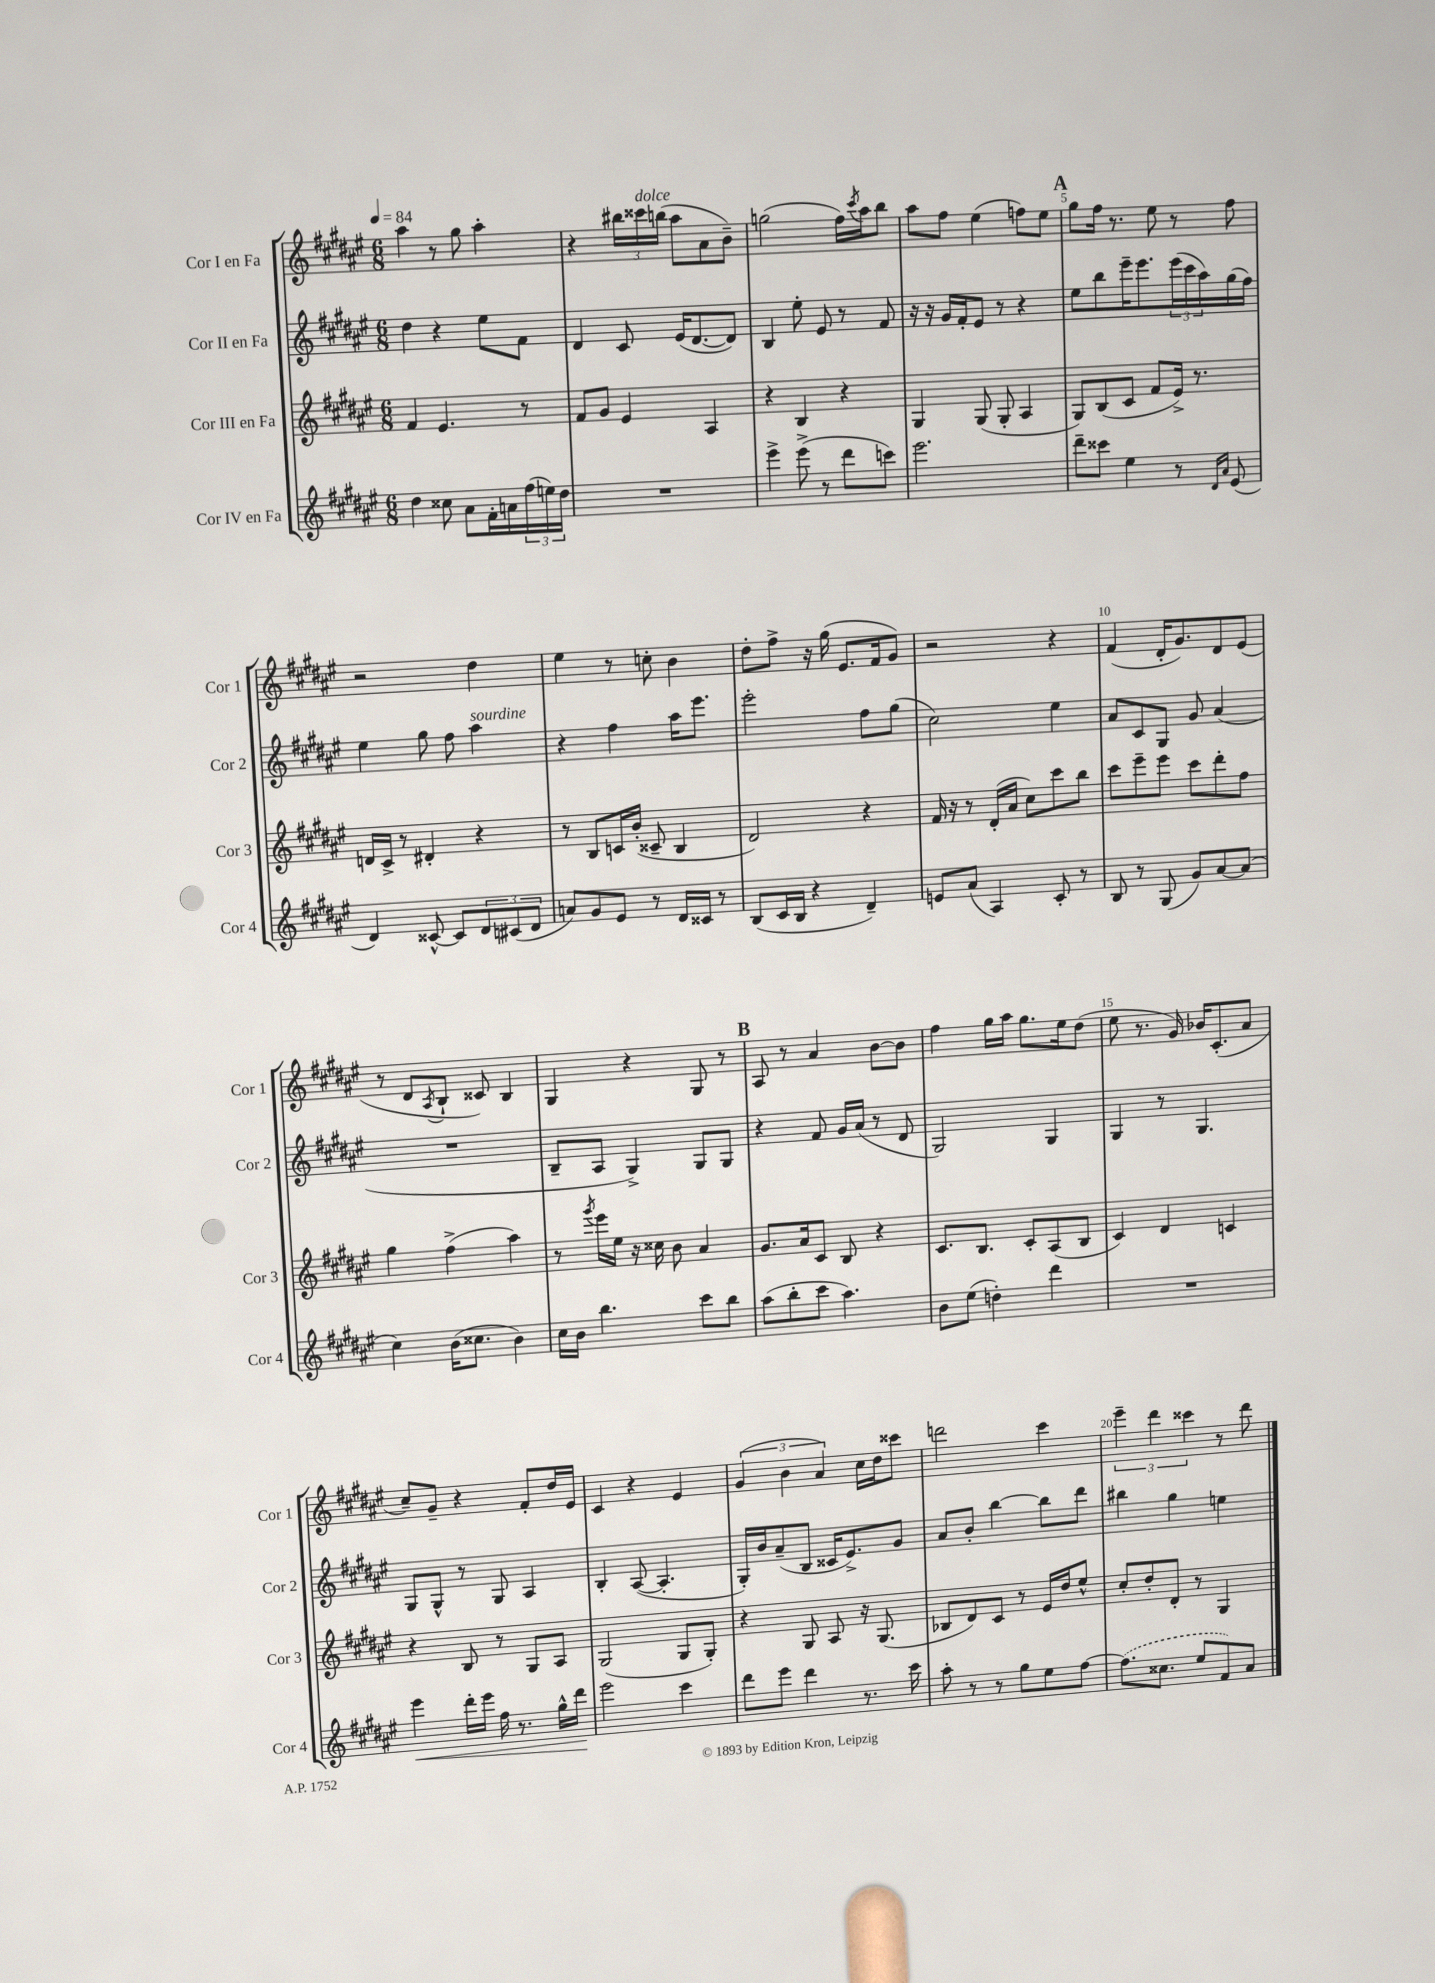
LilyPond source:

<<
\new StaffGroup <<
\new Staff = "s0" \with { instrumentName = "Cor I en Fa" shortInstrumentName = "Cor 1" } {
    \clef treble \key fis \major \numericTimeSignature \time 6/8 \tempo 4 = 84
    ais''4 r8 gis''8 ais''4-. |
    r4 \tuplet 3/2 { bis''16 cisis'''16^\markup { \italic "dolce" } b''16( } ais''8 ais'8 b'8--) |
    g''2( fis''16) \acciaccatura { cis'''8 } ais''16 b''8 |
    ais''8 fis''8 eis''4( f''8) eis''8 |
    \mark \markup { \bold "A" } gis''8 fis''16 r8. eis''8 r8 fis''8 |
    r2 dis''4 |
    eis''4 r8 c''8-. b'4 |
    dis''8-. fis''8-> r16 gis''16( eis'8. fis'16 gis'8) |
    r2 r4 |
    fis'4( dis'16-. gis'8.) dis'8 eis'8( |
    r8 dis'8 \acciaccatura { ais8 } b8-! cisis'8) b4 |
    gis4 r4 gis8 r8 |
    \mark \markup { \bold "B" } ais8 r8 ais'4 b'8~ b'8 |
    fis''4 gis''16 ais''16 gis''8. eis''16 dis''8( |
    eis''8 r8. gis'16) bes'16 cis'8.-.( ais'8 |
    cis''8--) gis'8-- r4 fis'8-. dis''16 eis'16 |
    cis'4 r4 eis'4 |
    \tuplet 3/2 { gis'4( b'4 ais'4) } cis''16 dis''16 cisis'''8 |
    d'''2 cis'''4 |
    \tuplet 3/2 { eis'''4-- dis'''4 cisis'''4 } r8 dis'''8 \bar "|." |
}
\new Staff = "s1" \with { instrumentName = "Cor II en Fa" shortInstrumentName = "Cor 2" } {
    \clef treble \key fis \major \numericTimeSignature \time 6/8
    dis''4 r4 eis''8 fis'8 |
    dis'4 cis'8 eis'16( dis'8.~ dis'8) |
    b4 eis''8-. eis'8 r8 fis'8 |
    r16 r16 gis'16 fis'16-. eis'8 r8 r4 |
    \mark \markup { \bold "A" } eis''8 b''8 eis'''16-- eis'''8. \tuplet 3/2 { eis'''16( cis'''16 ais''16) } gis''16( fis''16) |
    eis''4 gis''8 fis''8 ais''4^\markup { \italic "sourdine" } |
    r4 fis''4 ais''16 eis'''8. |
    eis'''2-. fis''8 gis''8( |
    cis''2) eis''4 |
    ais'8 cis'8 gis8 gis'8 ais'4( |
    R2. |
    b8-- ais8 gis4->) gis8 gis8 |
    \mark \markup { \bold "B" } r4 fis'8 gis'16 ais'16( r8 dis'8 |
    gis2) gis4 |
    gis4 r8 gis4. |
    gis8 gis8-^ r8 gis8 ais4 |
    b4-. ais8~( ais4.-. |
    gis16-.) b'16 ais'8--( b8 cisis'16 eis'8.->) gis'8 |
    ais'8 b'8-. b''4~ b''8 dis'''8 |
    bis''4 gis''4 e''4 \bar "|." |
}
\new Staff = "s2" \with { instrumentName = "Cor III en Fa" shortInstrumentName = "Cor 3" } {
    \clef treble \key fis \major \numericTimeSignature \time 6/8
    fis'4 eis'4. r8 |
    fis'8 gis'8 eis'4 ais4 |
    r4 b4 r4 |
    gis4 gis8( gis8-. ais4 |
    \mark \markup { \bold "A" } gis8) b8( cis'8 fis'8 eis'16->) r8. |
    d'16 cis'16-> r8 dis'4-. r4 |
    r8 b8 c'16 b'16-.( cisis'8-- b4 |
    dis'2) r4 |
    fis'16 r16 r8 dis'16-.( ais'16 cis''8) cis'''8 b''8 |
    cis'''8 eis'''8-- eis'''8 cis'''8 dis'''8-. fis''8 |
    gis''4 fis''4->( ais''4) |
    r8 \acciaccatura { gis'''8 } eis'''16 eis''16 r16 cisis''16 b'8 ais'4 |
    \mark \markup { \bold "B" } gis'8. ais'16 cis'8 b8 r4 |
    cis'8. b8. cis'8-. ais8( b8 |
    cis'4) dis'4 c'4 |
    r4 b8 r8 gis8 ais8 |
    gis2( gis8 gis8-.) |
    r4 gis8 ais8 r16 gis8.( |
    bes8 dis'8) cis'8 r8 eis'16 dis''16 eis''8-^ |
    cis''8-. dis''8-. dis'8-. r8 gis4 \bar "|." |
}
\new Staff = "s3" \with { instrumentName = "Cor IV en Fa" shortInstrumentName = "Cor 4" } {
    \clef treble \key fis \major \numericTimeSignature \time 6/8
    dis''4 cisis''8 ais'8 fis'16-. a'16 \tuplet 3/2 { fis''16( e''16) dis''16 } |
    R2. |
    eis'''4-> eis'''8->( r8 dis'''8 c'''8) |
    eis'''2. |
    \mark \markup { \bold "A" } dis'''8-- cisis'''8 eis''4 r8 \grace { dis'16 ais'16 } eis'8( |
    dis'4) cisis'8~-^ cisis'8 \tuplet 3/2 { dis'8 cis'8( dis'8 } |
    a'8) gis'8 eis'8 r8 dis'16 cisis'16 r8 |
    b8( cis'16 b16 r4 dis'4--) |
    e'8 ais'8( ais4) cis'8-. r8 |
    b8 r8 gis8( gis'8) ais'8~ ais'8( |
    cis''4) b'16( cisis''8. b'4) |
    cis''16 b'16 b''4. cis'''8 b''8 |
    \mark \markup { \bold "B" } ais''8( b''8-. cis'''8 ais''4.) |
    b'8 eis''8( d''4-.) dis'''4 |
    R2. |
    eis'''4\< dis'''16-. eis'''16 fis''16 r8. gis''16-^ dis'''16\! |
    eis'''2 cis'''4 |
    dis'''8 eis'''8 dis'''4 r8. cis'''16 |
    ais''8-. r8 r8 gis''8 eis''8 fis''8~ |
    \once \slurDashed fis''8.( cisis''8. eis''8 fis'8) ais'8 \bar "|." |
}
>>
>>
\layout { \context { \Score \override BarNumber.break-visibility = ##(#f #t #t) barNumberVisibility = #(every-nth-bar-number-visible 5) } }
